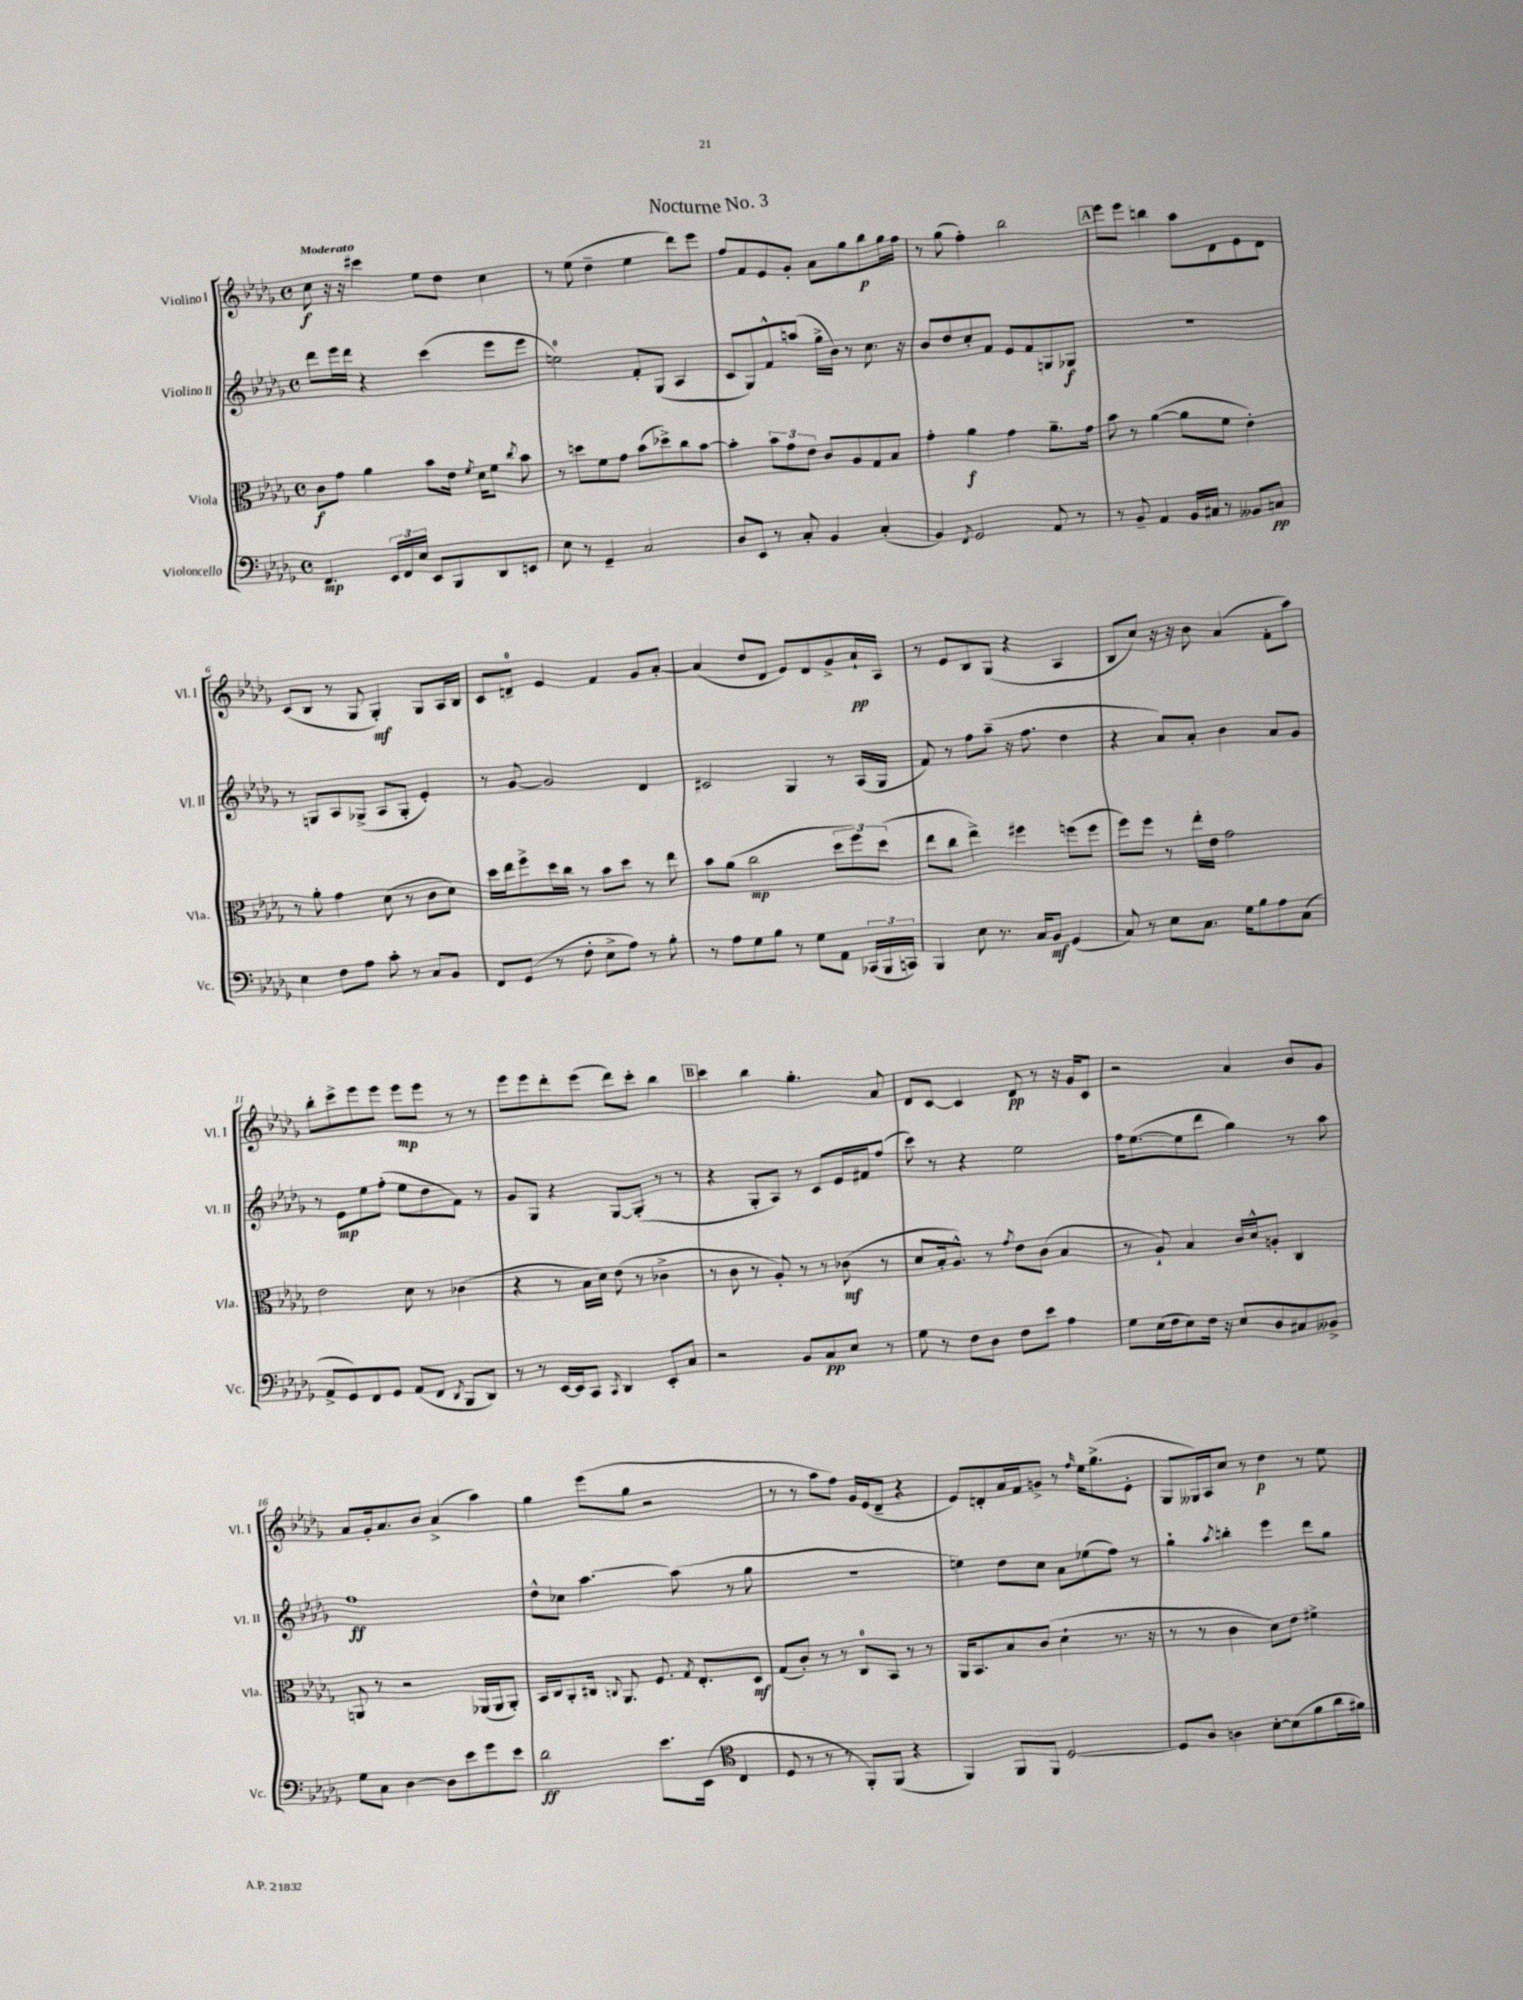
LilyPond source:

\header { title = "Nocturne No. 3" }
<<
\new StaffGroup <<
\new Staff = "s0" \with { instrumentName = "Violino I" shortInstrumentName = "Vl. I" } {
    \clef treble \key des \major \defaultTimeSignature \time 4/4 \tempo "Moderato"
    \autoBeamOff c''8\f r16 r16 cis'''4 ees''8[ des''8] c''4 |
    r8 ees''8( des''4-- ees''4 des'''8[) ees'''8] |
    f''8[ f'8 ees'8 ges'8]-. aes'8[ ges''8 bes''8\p ges''16 f''16] |
    r8 ges''8( f''4-.) bes''2 |
    \mark \markup { \box "A" } ees'''8[ ees'''8] b''4 aes''8[ des'8 ees'8 des'8] |
    c'8[( bes8] r8 ges8 ges4-.\mf) ges8[ aes16 bes16] |
    c'8[ d'8]-0-- ees'4 f'4 ges'8[ aes'8]~-. |
    aes'4( des''8[ des'8] ees'8[) des'8 ges'8-> aes'16-!\pp aes16] |
    r8 ees'8[ bes8 ges8]( r4 aes4 |
    bes8[ c''8]) r16 r16 bes'8 aes'4( f'8[-. aes''8]) |
    bes''8[-. c'''8-> ees'''8 ees'''8] ees'''8[\mp ees'''8] r8 r8 |
    ees'''8[ ees'''8 des'''8-. ees'''8]( des'''8[) c'''8]-. bes''4 |
    \mark \markup { \box "B" } c'''4 bes''4 ges''4.-. aes'8 |
    des'8[ c'8]~ c'4 des'8\pp r8 r16 ges'16[ c'8] |
    r2 aes'4 bes'8[ ges'8] |
    aes'8[ ges'16-. aes'8. bes'8] aes'4->( aes''4) |
    ges''4 ees'''8[( ges''8] r2 |
    r8 r8 aes''8[ f''8]) ges'16[ ees'16( des'8]-- r4 |
    ees'8[) d'8-. aes'16 f'16 g'8]-> r8 \grace { f''16 } ees''16[ ges''8.->( ees'8]-. |
    ges8[ geses16) aes16 c''8] r8 des''4\p r8 ees''8 \bar "|." |
}
\new Staff = "s1" \with { instrumentName = "Violino II" shortInstrumentName = "Vl. II" } {
    \clef treble \key des \major \defaultTimeSignature \time 4/4
    \autoBeamOff des'''8[ ees'''16 des'''16] r4 c'''4( ees'''8[ ees'''8] |
    e''2-0) f'8[-. ges8]( aes4 |
    c'8[ ges8) f'8-^ a''8]( ges''16[-> bes'16]) r8 c''8. r16 |
    bes'8[ des''8 c''8-. f'8] ees'8[ f'8 g8 ges8]\f |
    \mark \markup { \box "A" } R1 |
    r8 g8[ aes8 ges8]->( aes8[ ges8]-. ees'4-.) |
    r8 ges'8~ ges'2 des'4 |
    cis'2 ges4 r8 aes16[( ges16] |
    f'8) r8 f''8[ aes''8]--( r16 f''8. des''4 |
    r4 aes'8[) aes'8]-. bes'4 aes'8[ ges'8] |
    r8 ees'8[\mp ees''8 f''8]-.( ees''8[ des''8 f'8]) r8 |
    ges'8[ ges8] r4 ges8[~ ges8]-.( r8 r8 |
    \mark \markup { \box "B" } r4 ges8[-. aes8]) r8 c'8[ ees'16 fis'16 f''8]( |
    c'''8) r8 r4 ees''2 |
    f''16[ ees''8.~( ees''8 des'''8] ges''4) r8 aes''8 |
    f''1\ff |
    des''8[-^ ces''8] aes''4.~ aes''8( r8 ges''8 |
    r1 |
    e''4) des''8[ c''8] aes'8[ ees''8( f''8]) r8 |
    ges''4-! \acciaccatura { aes''8 } b''4-. ees'''4 des'''8[ ges''8] \bar "|." |
}
\new Staff = "s2" \with { instrumentName = "Viola" shortInstrumentName = "Vla." } {
    \clef alto \key des \major \defaultTimeSignature \time 4/4
    \autoBeamOff c'8[\f ges'8] aes'4 bes'8[ ees'16] \acciaccatura { f'8 } des'16[ f'8] \acciaccatura { c''8 } bes'8 |
    r8 d''8[ f'8 ges'8] bes'8[( des''8->) c''8 bes'8]~ |
    bes'4-. \tuplet 3/2 { bes'8[ ges'8 ees'8] } c'8[ aes8 ges8 bes8] |
    ges'4-. aes'4\f ges'4 aes'8.[-- ges'16] |
    \mark \markup { \box "A" } bes'8 r8 aes'4~( aes'8[ f'8] ees'4-.) |
    r8 aes'8-. ges'4 des'8( r8 c'8[ des'8]) |
    des''16[ ees''16 f''8-> des''16 c''16] r8 bes'8[ des''8] r8 ees''8 |
    bes'8[ aes'8]( c''2\mp \tuplet 3/2 { des''8[ f''8) des''8]( } |
    ees''8[ c''8] ees''4->) fis''4 f''8[( f''8] |
    f''8[) f''8] r8 ees''16[-. ees'16] ges'2 |
    ees'2 des'8 r8 ces'4( |
    r4 r8 bes16[ des'16]) ees'8( r8 ces'4-> |
    \mark \markup { \box "B" } r8 c'8 r8 aes8-.) r8 r8 ces'8\mf( r8 |
    des'8[ bes16-. aes8.]-^) r8 \acciaccatura { ges'8 } ees'8[ c'8]( bes4 |
    r8 aes8-!) bes4 c'16[ des'16-^ a8]-. c4 |
    a,8 r8 r2 aes,16[( aes,16 aes,8]-.) |
    bes,16[ c16 aes,8-. cis16] \appoggiatura { c8 } aes,8. f8. \acciaccatura { ges8 } ees8.[-. des8]\mf |
    ges8[( c'8]-.) r8 r8 c8[-0 bes,8] r8 r8 |
    aes,16[ bes,8. bes8 c'8]( des'4-! r8. r16 |
    r8 r8 c'4 des'8[) ees'8] fis'4-> \bar "|." |
}
\new Staff = "s3" \with { instrumentName = "Violoncello" shortInstrumentName = "Vc." } {
    \clef bass \key des \major \defaultTimeSignature \time 4/4
    \autoBeamOff f,4.\mp \tuplet 3/2 { ees,16[ f,16 ees16] } ees,8[ bes,,8 des,8 e,8] |
    ees8 r8 ges,4-- c2 |
    des8[ ees,8] r8 c8-. bes,4 c4-.( |
    bes,4) \acciaccatura { f,8 } ges,2 aes,8 r8 |
    \mark \markup { \box "A" } r8 bes,8-- aes,4 bes,16[ cis16] r8 beses,8[ c8]\pp |
    ees4 f8[ aes8] c'8-. r8 c8[ bes,8] |
    f,8[ ges,8]( r8 f8-. ees8[-> aes8]) r8 bes8-. |
    r8 aes8[ ges8 bes8] r8 ges8[ aes,8] \tuplet 3/2 { ces,16[( bes,,16 c,16]) } |
    bes,,4 ees8 r8. c16[ bes,8]\mf ges,4( |
    c8) r8 ees8[ c8.] ges16[ bes8 aes8 c8]( |
    aes,8[-> ges,8) f,8 ges,8] aes,8[( f,8] \acciaccatura { des,8 } bes,,8[ des,8]) |
    r8 r8 ees,16[~ ees,16 c,8] \acciaccatura { c,8 } des,4 ees,8[-. c8] |
    \mark \markup { \box "B" } r2 bes,8[ c8\pp ees8] r8 |
    ges8 r8 f8[ des8] f8[ ees'8] aes4 |
    ges8[ ees16( f16 ees8) f16] r16 ees8[ des8 cis8 beses,8]-> |
    ges8[ c8] des4~ des8[ ees'8 ges'8 ees'8] |
    des'2\ff ees'8.[ ees,16]( \clef tenor c4 |
    des8 r8 r8 r8 f,8[-.) f,8]( r4 |
    f,4) f,8[ f,8] des2~ |
    des8[ aes8] a4 bes8[~-. bes8( f'8 aes'16 fis'16]) \bar "|." |
}
>>
>>
